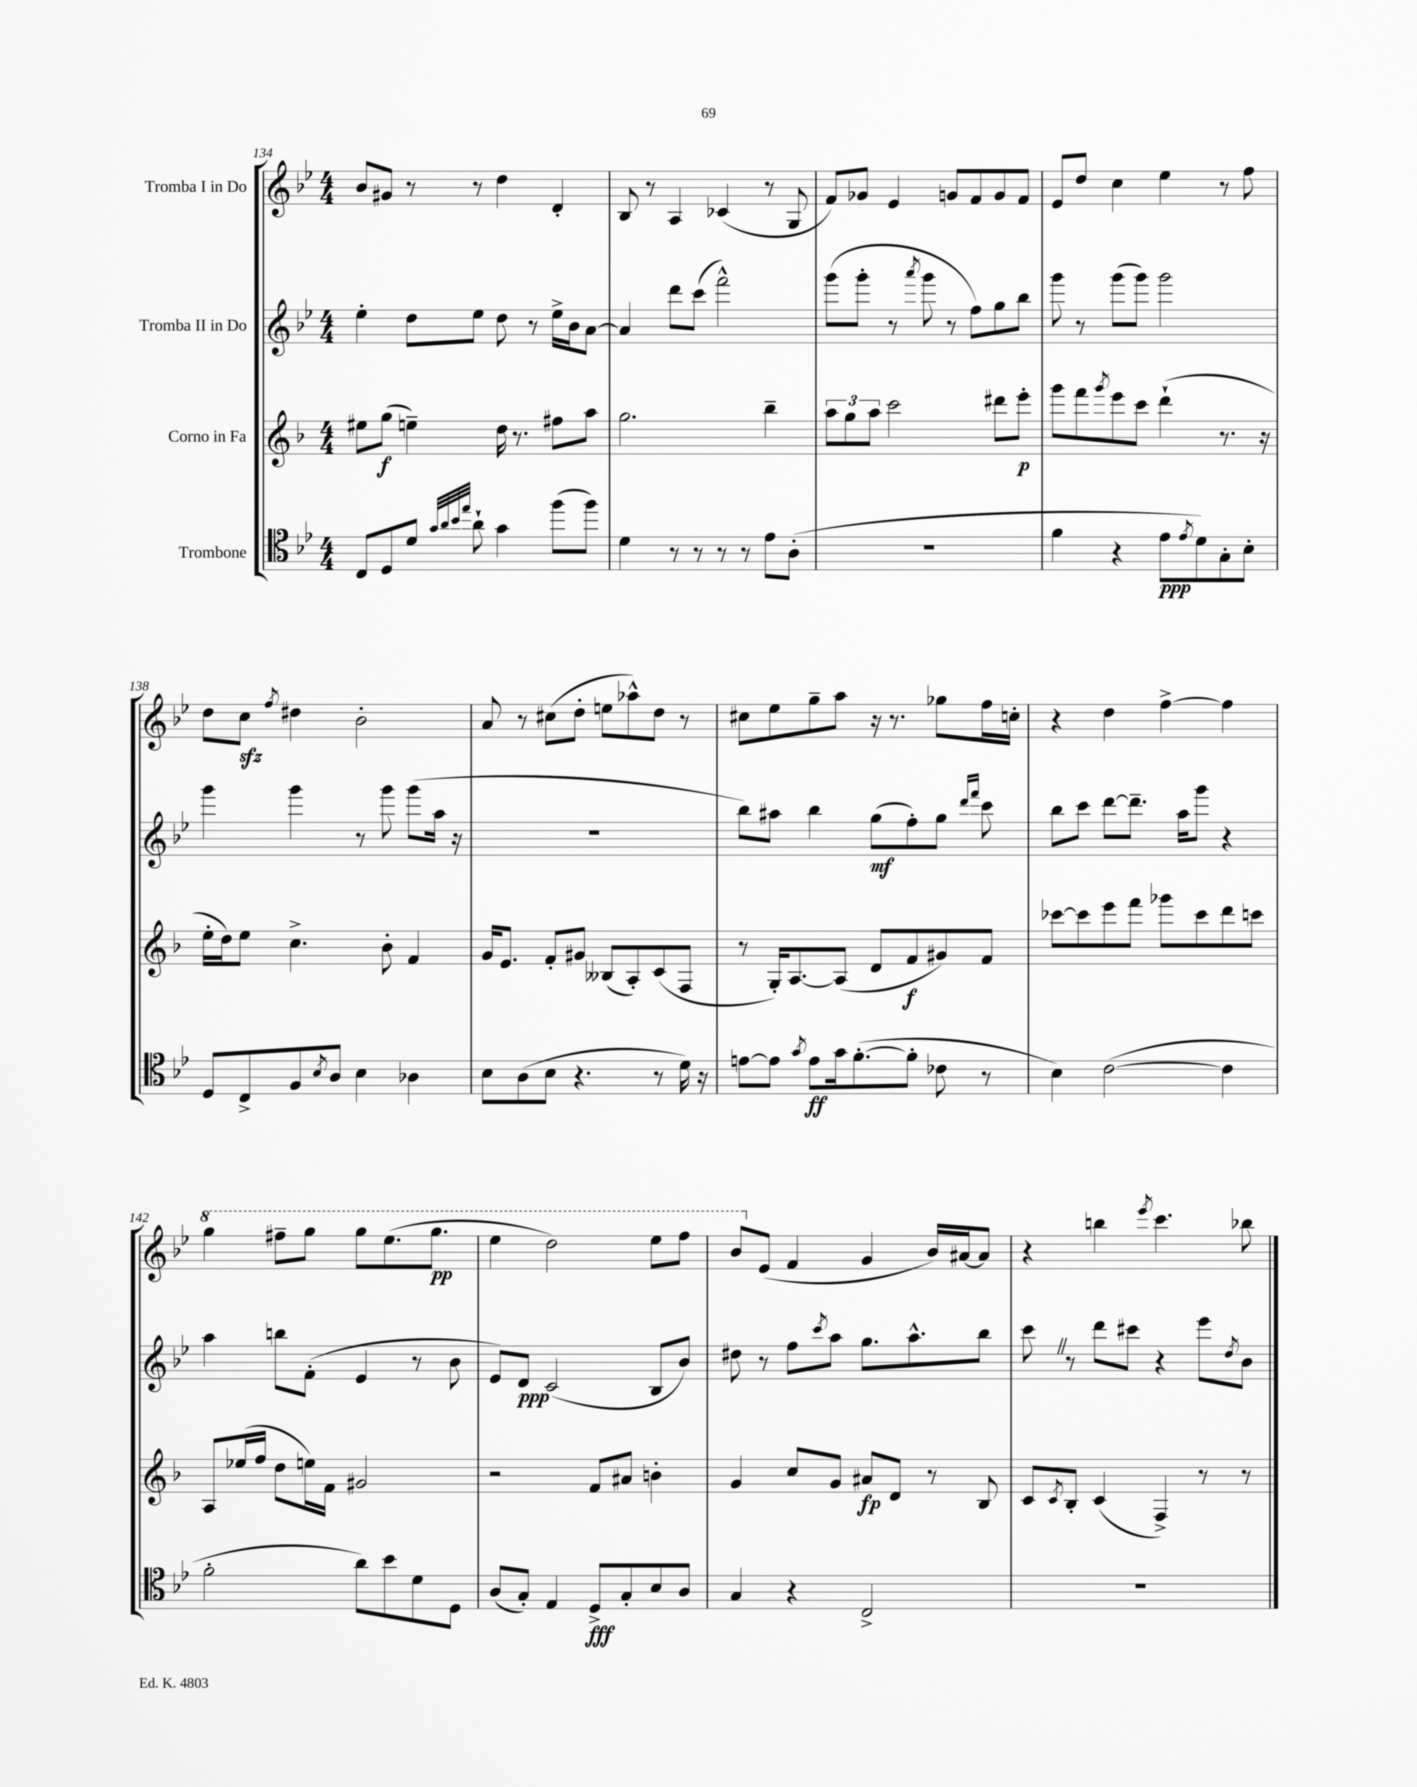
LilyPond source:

<<
\new StaffGroup <<
\new Staff = "s0" \with { instrumentName = "Tromba I in Do" } {
    \clef treble \key bes \major \numericTimeSignature \time 4/4
    bes'8 gis'8 r8 r8 d''4 d'4-. |
    bes8 r8 a4 ces'4( r8 g8 |
    f'8) ges'8 ees'4 g'8 f'8 g'8 f'8 |
    ees'8 d''8 c''4 ees''4 r8 f''8 |
    d''8 c''8\sfz \acciaccatura { f''8 } dis''4 bes'2-. |
    a'8 r8 cis''8( d''8-. e''8 aes''8-^) d''8 r8 |
    cis''8 ees''8 g''8-- a''8 r16 r8. ges''8 f''16 c''16-. |
    r4 d''4 f''4~-> f''4 |
    \ottava #1 g'''4 fis'''8-- g'''8 g'''8 ees'''8.( g'''8.\pp |
    ees'''4 d'''2) ees'''8 f'''8 |
    bes''8 \ottava #0 ees'8( f'4 g'4 bes'16) ais'16~ ais'8 |
    r4 b''4 \acciaccatura { ees'''8 } c'''4. bes''8 \bar "|." |
}
\new Staff = "s1" \with { instrumentName = "Tromba II in Do" } {
    \clef treble \key bes \major \numericTimeSignature \time 4/4
    ees''4-. d''8 ees''8 d''8 r8 ees''16-> bes'16 a'8~ |
    a'4 d'''8 c'''8( f'''2-^) |
    g'''8( g'''8-. r8 \acciaccatura { a'''8 } g'''8 r8 f''8) g''8 bes''8 |
    g'''8 r8 g'''8( g'''8) g'''2 |
    g'''4 g'''4 r8 g'''8 g'''8( a''16 r16 |
    R1 |
    bes''8) ais''8 bes''4 g''8\mf( f''8-.) g''8 \grace { d'''16 f'''16 } c'''8 |
    bes''8 c'''8 d'''8~ d'''8.-- a''16 g'''8 r4 |
    a''4 b''8 f'8-.( ees'4 r8 bes'8 |
    ees'8) d'8\ppp c'2( bes8 bes'8) |
    dis''8 r8 f''8 \acciaccatura { c'''8 } a''8 g''8. a''8.-^ bes''8 |
    c'''8 \once \override BreathingSign.text = \markup { \musicglyph "scripts.caesura.straight" } \breathe r8 d'''8 cis'''8 r4 ees'''8 \acciaccatura { d''8 } bes'8 \bar "|." |
}
\new Staff = "s2" \with { instrumentName = "Corno in Fa" } {
    \clef treble \key f \major \numericTimeSignature \time 4/4
    eis''8 g''8\f( e''4--) d''16 r8. fis''8 a''8 |
    g''2. bes''4-- |
    \tuplet 3/2 { a''8 g''8 a''8 } c'''2 dis'''8 e'''8-.\p |
    g'''8 f'''8 \acciaccatura { g'''8 } e'''8 c'''8 d'''4-!( r8. r16 |
    e''16-. d''16) e''8 c''4.-> bes'8-. f'4 |
    g'16 e'8. f'8-. gis'8 beses8( a8-.) c'8( f8 |
    r8 g16-.) a8.~ a8( d'8 f'8\f gis'8) f'8 |
    ces'''8~ ces'''8 e'''8 f'''8 ges'''8 ces'''8 d'''8 c'''8 |
    a8 ees''16( f''16 d''8 e''16) f'16 gis'2 |
    r2 f'8 ais'8 b'4-. |
    g'4 c''8 g'8 ais'8\fp d'8 r8 bes8 |
    c'8 \acciaccatura { c'8 } bes8-. c'4( f4->) r8 r8 \bar "|." |
}
\new Staff = "s3" \with { instrumentName = "Trombone" } {
    \clef tenor \key bes \major \numericTimeSignature \time 4/4
    c8 d8 d'8 \grace { g'32 a'32 bes'32 ees''32 } a'8-! g'4 f''8( f''8) |
    d'4 r8 r8 r8 r8 ees'8 a8-.( |
    R1 |
    f'4 r4 ees'8\ppp \acciaccatura { ees'8 } d'8) g8-. bes8-. |
    d8 c8-> f8 \acciaccatura { bes8 } a8 bes4 aes4 |
    bes8 a8( bes8 r4. r8 d'16) r16 |
    e'8~ e'8 \acciaccatura { g'8 } e'8\ff g'16 f'8.~-.( f'8-. ces'8 r8 |
    bes4) c'2~( c'4 |
    f'2-. a'8) bes'8 d'8 d8 |
    a8( g8-.) ees4 d8->\fff g8-. bes8 a8 |
    g4 r4 c2-> |
    R1 \bar "|." |
}
>>
>>
\layout { \context { \Score currentBarNumber = #134 } }
